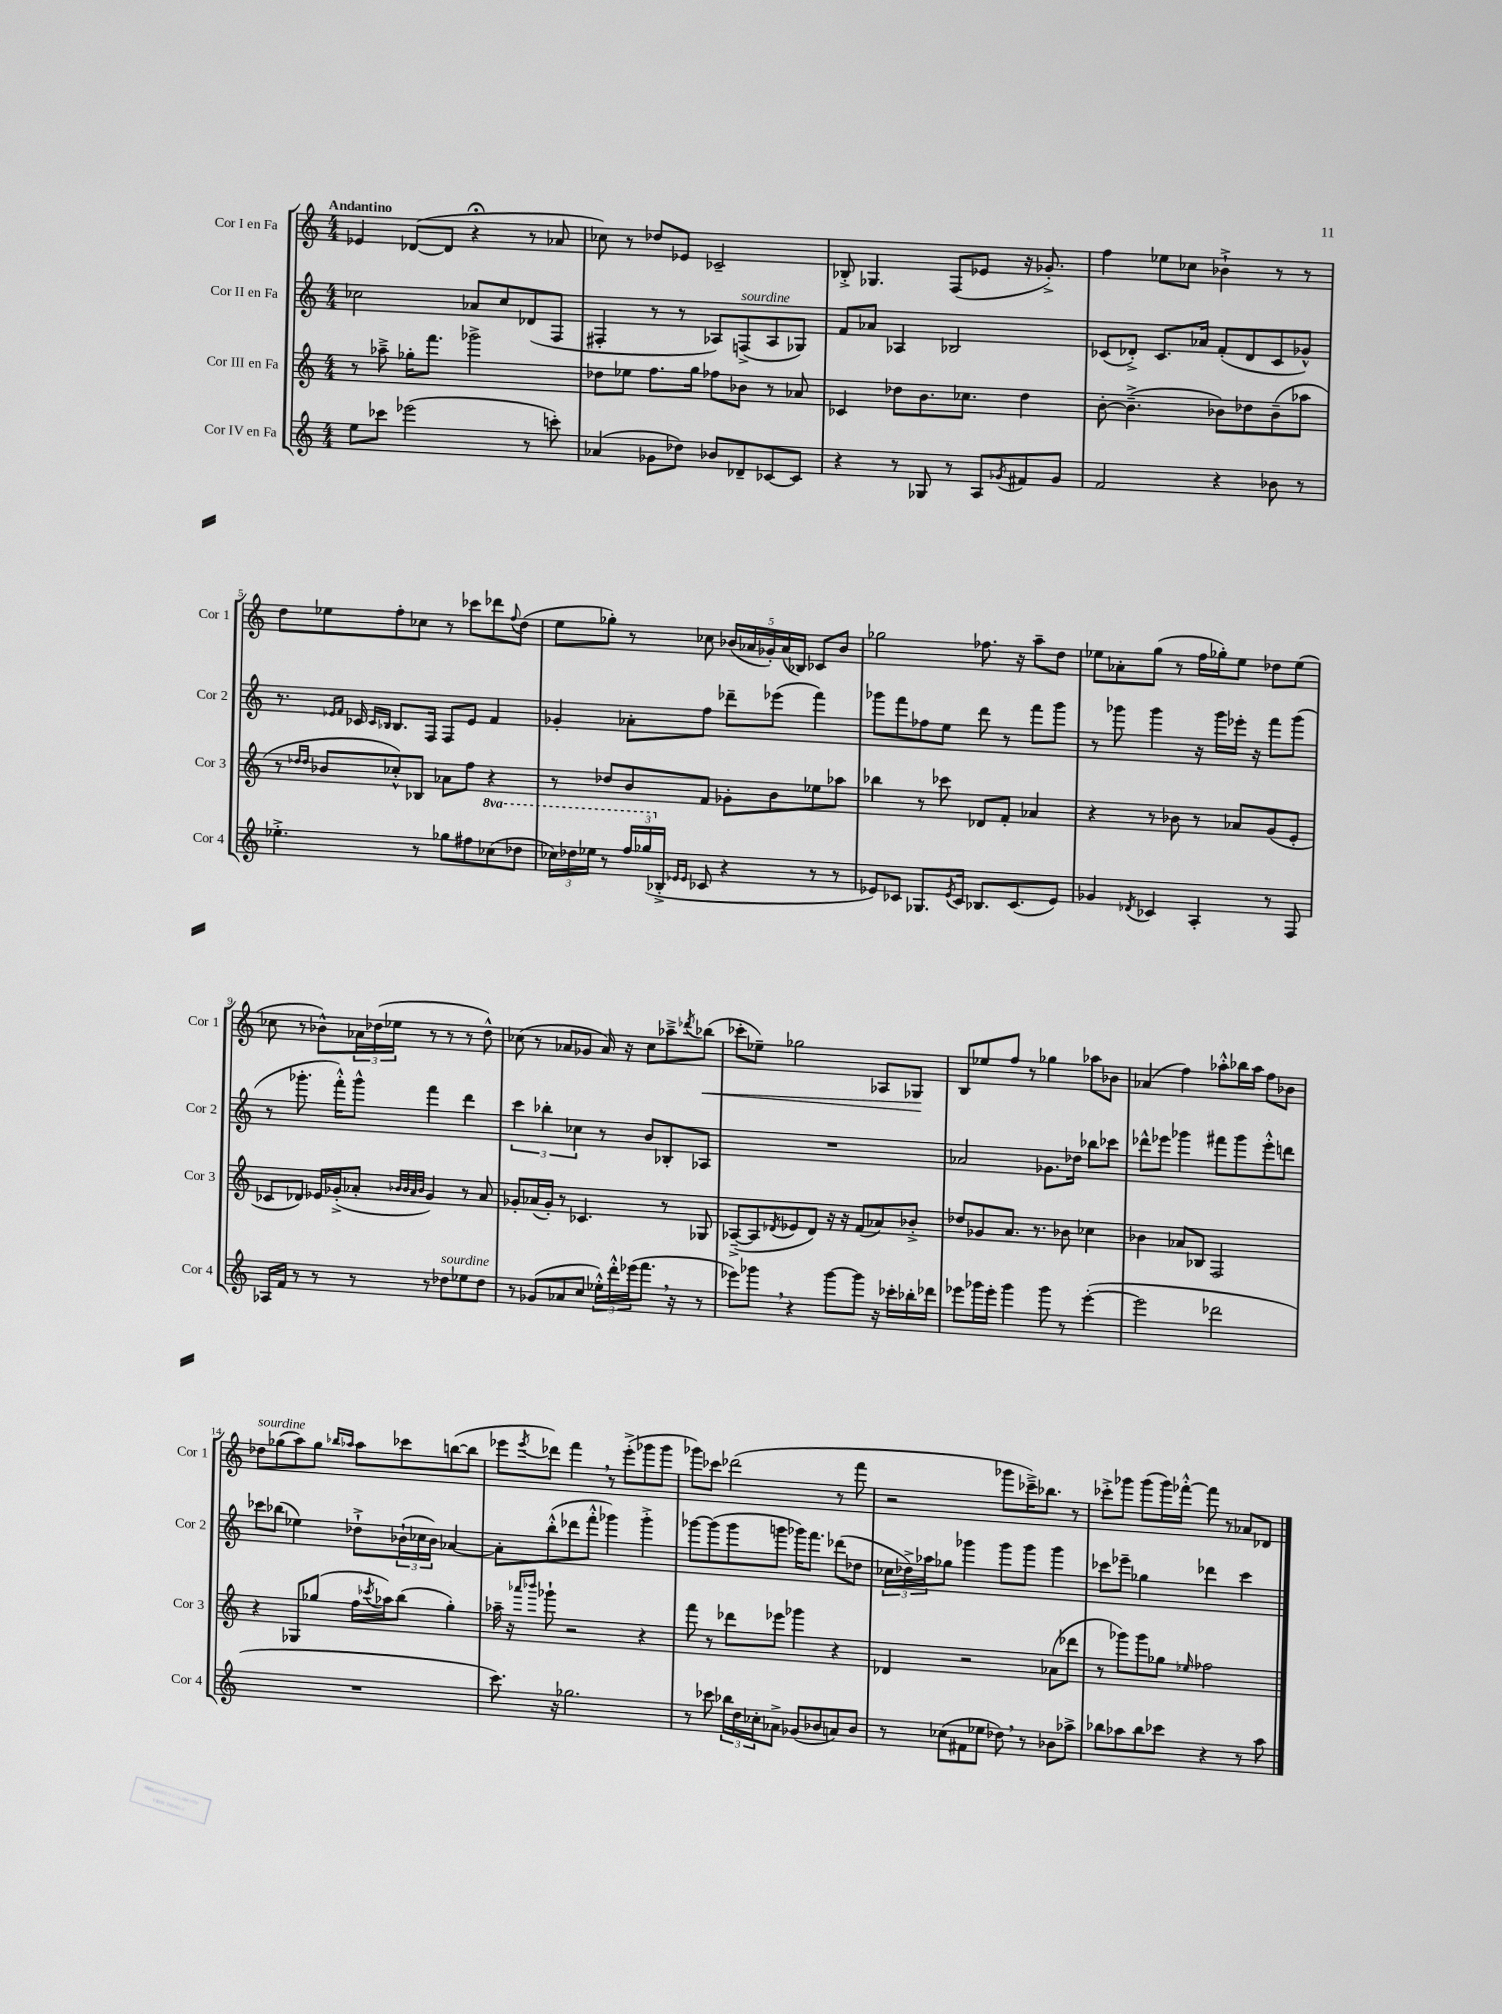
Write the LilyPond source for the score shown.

<<
\new StaffGroup <<
\new Staff = "s0" \with { instrumentName = "Cor I en Fa" shortInstrumentName = "Cor 1" } {
    \clef treble \key c \major \numericTimeSignature \time 4/4 \tempo "Andantino"
    ees'4 des'8~( des'8 r4\fermata r8 aes'8 |
    ces''8) r8 des''8 ees'8 ces'2-- |
    bes8-.-> ges4. f8( ees'8 r16 ges'8.-.->) |
    f''4 ees''8 ces''8 bes'4-!-> r8 r8 |
    d''8 ees''8 f''8-. ces''8 r8 ces'''8 des'''8 \appoggiatura { f''8 } d''8( |
    e''8 ges''8-.) r8 ces''8 \tuplet 5/4 { bes'16( aes'16 ges'16-.) aes'16( bes16) } ces'8 bes'8 |
    ges''2 fes''8. r16 a''8-- d''8 |
    ees''8 aes'8-. g''8( r8 f''16 ges''16-.) ees''8 des''8 ees''8( |
    ces''8 r8 bes'8-^) \tuplet 3/2 { aes'16 des''16( ees''16 } r8 r8 r8 des''8-^) |
    ces''8( r8 aes'8 ges'8 aes'16) r16 ces''8 aes''8---> \acciaccatura { des'''8 } bes''8\<( |
    ces'''8-. ees''8--) ges''2 aes8 ges8\! |
    b8 ees''8 f''8 r8 ges''4 aes''8 bes'8 |
    aes'4( f''4) aes''8-.-^ bes''16 aes''16 f''8 bes'8 |
    des''8^\markup { \italic "sourdine" } ges''8( a''8) ges''8 \grace { bes''16 aes''16 } aes''8 ces'''8 b''8~( b''8 |
    ees'''8 \acciaccatura { ees'''8 } des'''8) f'''4 \breathe r8 ees'''8-.->( ges'''8 ges'''8 |
    ges'''8) ces'''8 des'''2( r8 f'''8 |
    r2 ges'''8 ces'''16--->) bes''8. r8 |
    ces'''8-.-> ges'''8 ges'''8( ges'''16) fes'''16~-.-^ fes'''8 r8 aes'8 des'8 \bar "|." |
}
\new Staff = "s1" \with { instrumentName = "Cor II en Fa" shortInstrumentName = "Cor 2" } {
    \clef treble \key c \major \numericTimeSignature \time 4/4
    ces''2 aes'8 ces''8 des'8( f8 |
    fis4-. r8 r8 aes8) f8->^\markup { \italic "sourdine" }( aes8 ges8) |
    f'8 aes'8 aes4 bes2 |
    ces'8( des'8-.->) ces'8. aes'16 f'8-.( des'8 ces'8 ges'8-^) |
    r8. \grace { ees'16 f'16 } ces'16 \grace { ces'16 bes16 } bes8. f16 f8 ees'8 f'4 |
    ges'4-. aes'8-. f''8 des'''8-- ees'''8( f'''4) |
    ges'''8 f'''8 fes''8 e''8 d'''8 r8 f'''8 ges'''8 |
    r8 ges'''8 ges'''4 r16 ges'''16 ees'''16-. r16 f'''8 ges'''8( |
    r8 ges'''8.-. f'''16-.-^) ges'''8-^ f'''4 d'''4 |
    \tuplet 3/2 { c'''4 bes''4-. ces''4 } r8 b'8 bes8-. aes8 |
    R1 |
    aes'2 ges'8. des''16 bes''8 ces'''8 |
    des'''8-^ ees'''8 ges'''4 fis'''8 ges'''8 ees'''8-.-^ d'''8 |
    ces'''8 bes''8( ees''4) des''8-!-> \tuplet 3/2 { bes'16-!( ces''16 bes'16) } aes'4~ |
    aes'8-. b''8-.-^( des'''8 f'''8-.-^ ges'''4) ges'''4-.-> |
    ges'''8~ ges'''8( ges'''8 g'''8 ges'''16) f'''8. des'''8( des''8 |
    \tuplet 3/2 { ces''16 des''16->) aes''16 } ges''8 ges'''4 ges'''8 ges'''8 ges'''4 |
    ces'''8 ees'''8-- ges''4 des'''4 ces'''4 \bar "|." |
}
\new Staff = "s2" \with { instrumentName = "Cor III en Fa" shortInstrumentName = "Cor 3" } {
    \clef treble \key c \major \numericTimeSignature \time 4/4
    r8 aes''8---> ges''16-. f'''8. ges'''2-> |
    des''8 ees''8 f''8. g''16 fes''8 bes'8 r8 aes'8 |
    ces'4 des''8 b'8. ces''8. des''4 |
    b'8~-. b'4.--->( bes'8) des''8 bes'8--( aes''8 |
    r8 \grace { des''16 des''16 } bes'8 ces''8-.-^) bes8 aes'8 f''8 r4 |
    r8 des''8 b'8 f'8 ges'8-. b'8 ees''8 aes''8 |
    bes''4 r8 ces'''8 des'8 f'8-. aes'4 |
    r4 r8 bes'8 r8 aes'8 g'8( e'8-. |
    ces'8 des'8) ees'16 ges'16-.->( aes'8-. \grace { bes'32 bes'32 aes'32 bes'32 } ges'4) r8 aes'8 |
    ges'8-. aes'16( ges'16-.) r8 ces'4. r8 ges8 |
    aes8~--->( aes8 \acciaccatura { des'8 } ees'8 des'8) r16 r16 f'8( aes'8) bes'8-.-> |
    des''8 ges'8 a'8. r8. bes'8 ces''4 |
    bes'4 aes'8 bes8 f2 |
    r4 ges8 ges''8( f''16 \acciaccatura { ces'''8 } aes''16) b''8( ges''4-.) |
    aes''16-- r16 \grace { aes'''16 bes'''16 } ges'''8-! r2 r4 |
    f'''8 r8 des'''8 ees'''8 ges'''4 r4 |
    des'4 r2 aes'8( des'''8 |
    r8 ges'''8) ges'''8 ges''8 \grace { ees''16 } fes''2 \bar "|." |
}
\new Staff = "s3" \with { instrumentName = "Cor IV en Fa" shortInstrumentName = "Cor 4" } {
    \clef treble \key c \major \numericTimeSignature \time 4/4 \set Staff.ottavationMarkups = #ottavation-simple-ordinals
    e''8 ces'''8 ees'''2( r8 c'''8-.) |
    aes'4( ges'8 des''8) bes'8 des'8-- ces'8~ ces'8 |
    r4 r8 ges8 r8 a8 \acciaccatura { ges'8 } fis'8 ges'8 |
    f'2 r4 bes'8 r8 |
    ees''4.-.-> r8 ges''8 fis''8 \ottava #1 ces'''8( des'''8 |
    \tuplet 3/2 { ces'''16) des'''16 ees'''16 } r8 \tuplet 3/2 { f'''16 ges'''16( \ottava #0 bes16-.-> } \grace { ees'16 ees'16 } ces'8 r4 r8 r8 |
    ees'8) ces'8 ges8. \acciaccatura { ees'8 } ces'16 bes8. ces'8.( ees'8) |
    ges'4 \acciaccatura { des'8 } ces'4 a4-. r8 f8 |
    aes16 f'16 r8 r8 r8 r8 des''8^\markup { \italic "sourdine" } ees''8 des''8 |
    r8 ges'8( aes'8 c''8 \tuplet 3/2 { ees''16-.-^) d'''16-.-^ ees'''16( } f'''8. \breathe r16 r8 |
    ees'''8) ges'''8 \breathe r4 ges'''8~ ges'''8 r16 ces'''16-. bes''16-. des'''16 |
    ees'''8 ges'''16 ees'''16-. ges'''4 ges'''8 r8 ees'''4~-.( |
    ees'''2 des'''2 |
    R1 |
    c'''8.) r16 ges''2. |
    r8 ces'''8 \tuplet 3/2 { bes''16 d''16 ces''16-. } aes'8-> ges'8( bes'8 a'8) bes'8 |
    r8 ces''8( fis'8 ees''8 des''8) \breathe r8 bes'8 aes''8-> |
    bes''8 aes''8 bes''8 ces'''8 r4 r8 aes''8 \bar "|." |
}
>>
>>
